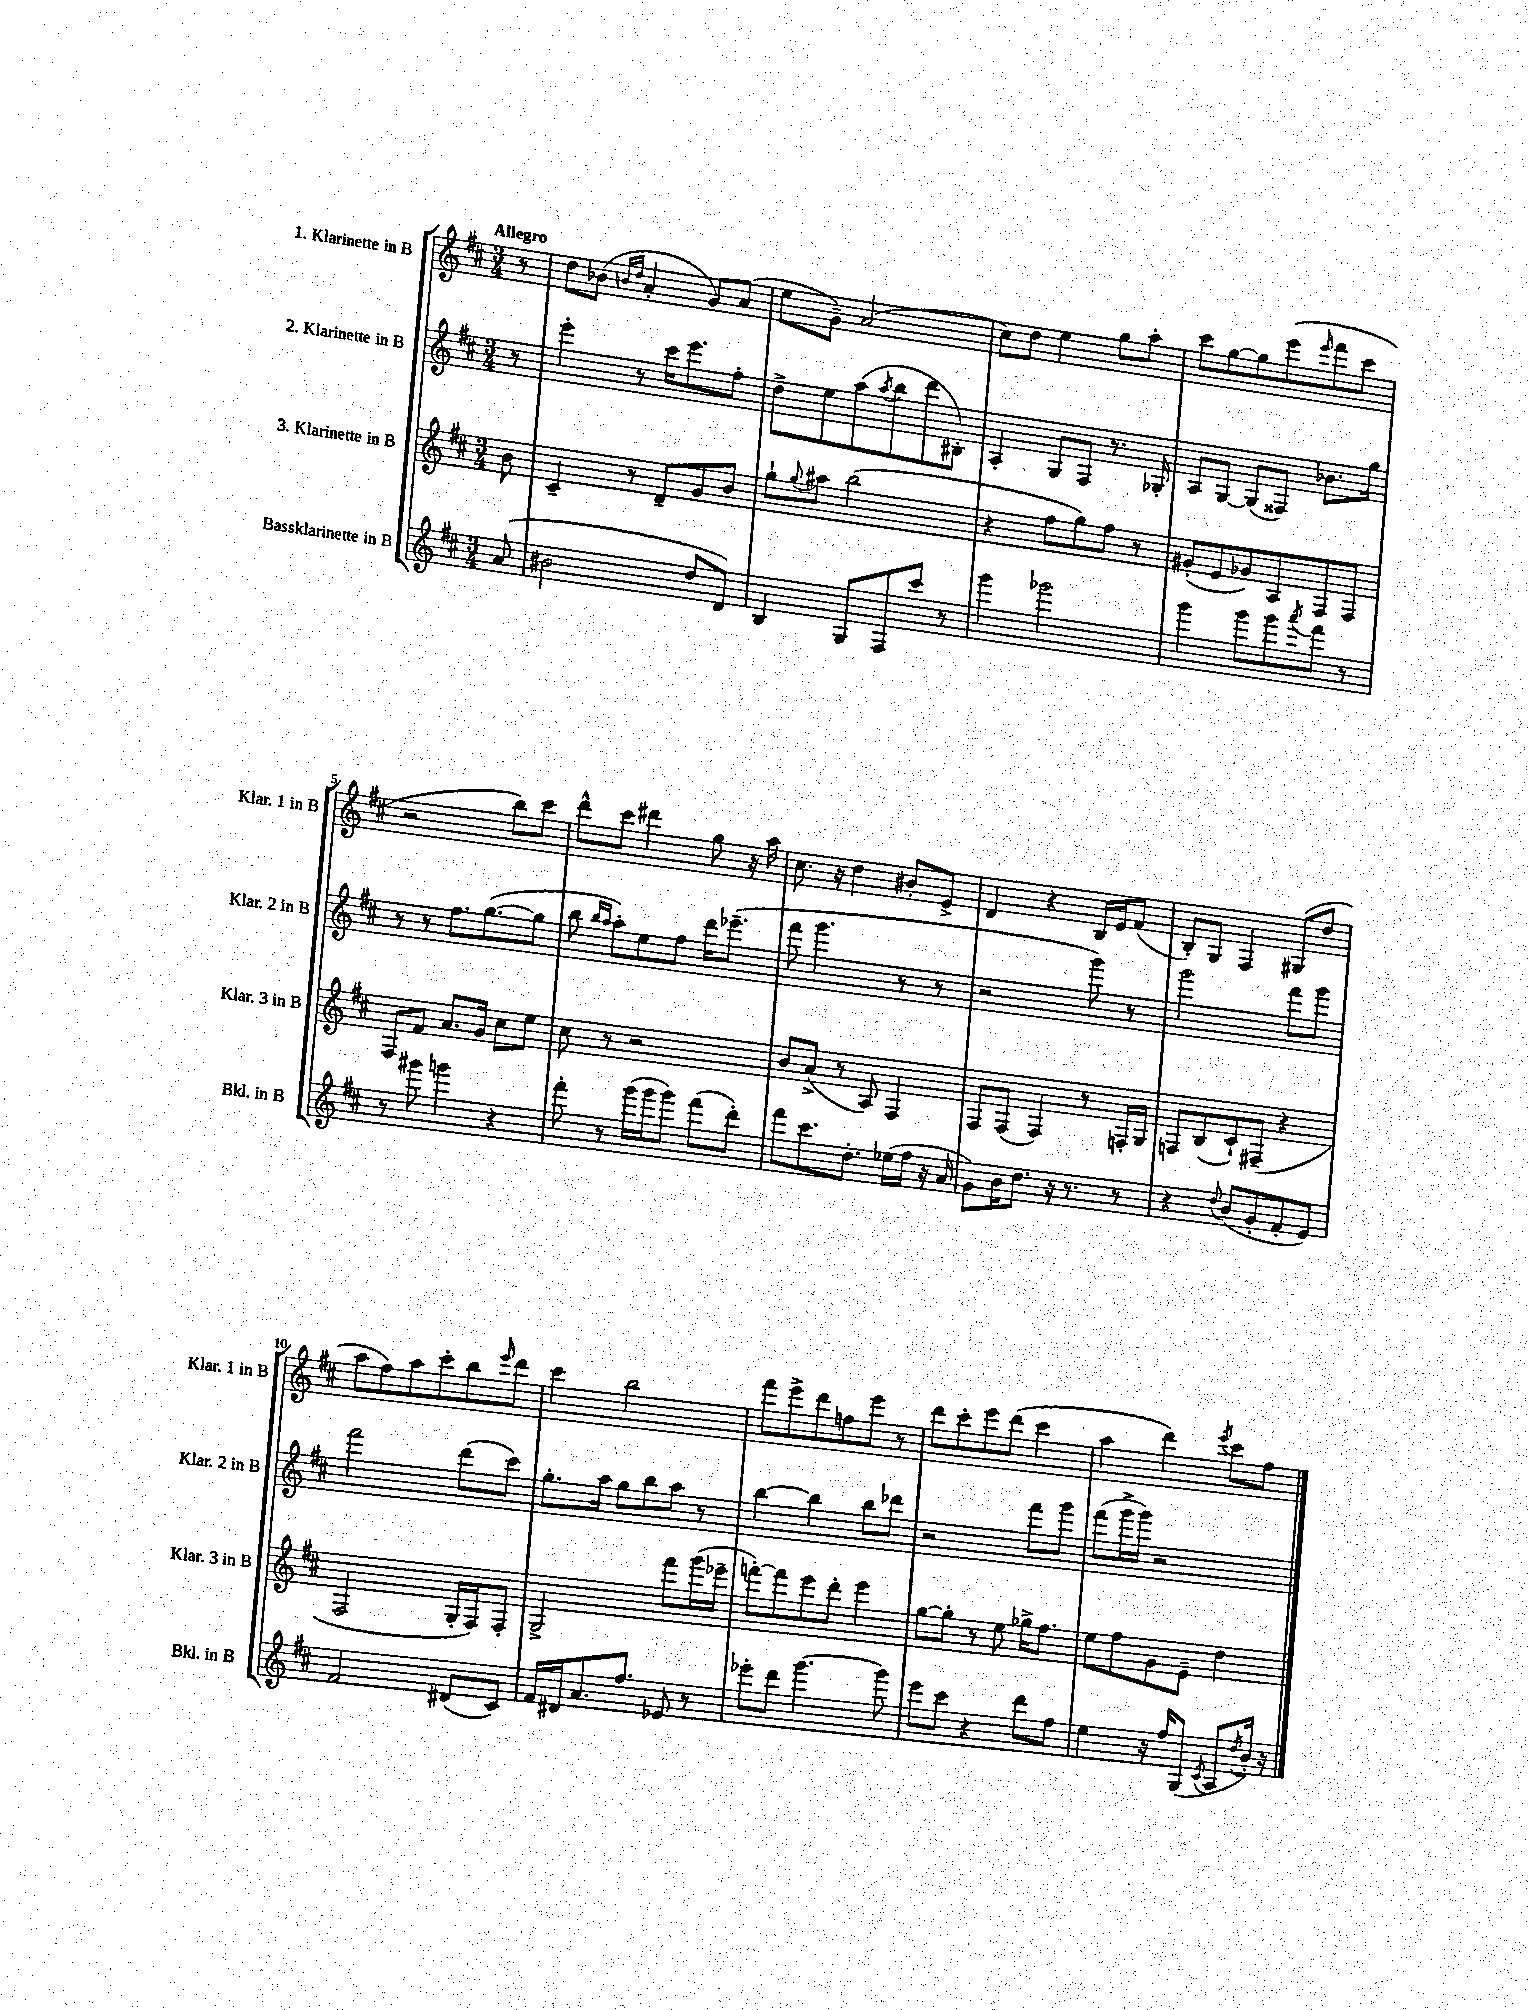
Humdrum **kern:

**kern	**kern	**kern	**kern
*staff4	*staff3	*staff2	*staff1
*clefG2	*clefG2	*clefG2	*clefG2
*k[f#c#]	*k[f#c#]	*k[f#c#]	*k[f#c#]
*M3/4	*M3/4	*M3/4	*M3/4
(8a	8b	8r	8r
=	=	=	=
2b#	4c#~	4eee'	8dd
.	.	.	(8b-
.	.	.	16qqb
.	.	.	16qqdd
.	8r	8r	4a'
.	8d~	16ccc#	.
.	.	8.eee	.
8dd	8g	.	8g)
8d)	8b	8ff#'	(8a
=	=	=	=
4B	8gg`	8dd^	8ee
.	8qqgg	.	.
.	8aa#	8ee	8g~)
8G	(2bb	(8aa	(2a
.	.	8qaa	.
8F#	.	8bb	.
8ccc#	.	8ddd	.
8r	.	8B#')	.
=	=	=	=
4ggg	4r	4A'	8cc#)
.	.	.	8dd
2ggg-	8ff#	8G	4ee
.	8gg)	8F#	.
.	8ff#	8.r	8gg
.	8r	.	8aa'
.	.	16G-'	.
=	=	=	=
4ggg	(8g#'	8A	8ccc#
.	8e	[8G	[8gg
8ggg	8g-)	(8G]	8gg]
8ggg	8A	8F##)	(8eee
8qaaa	.	.	16qqeee
8fff#	8F#	8.b-	8fff#
8r	8F#	.	8ccc#
.	.	16gg	.
=	=	=	=
8r	8F#	8r	2r
8ggg#	8f#	8r	.
4ggg	8.a	8.ff#	.
.	16g	([8.gg	.
4r	8cc#	.	8bb)
.	8ee	8gg]	8ccc#
=	=	=	=
8fff#'	8cc#	8bb	8ddd^^
.	.	16qqbb	.
.	.	16qqaa	.
8r	8r	8aa')	8ccc#
(16ggg	2r	8ee	4ddd#
16ggg	.	.	.
8ggg)	.	8ff#	.
(8fff#	.	16ddd	8gg
.	.	(8.eee-~	.
8ddd')	.	.	16r
.	.	.	16aa
=	=	=	=
8fff#	8b	8fff#	8.cc#
8.ccc#	(8a^	4.ggg	.
.	.	.	16r
.	8r	.	4dd
8.dd'	.	.	.
.	8A)	.	.
(16ee-	4F#	8r	8b#'
16ff#	.	.	.
16r	.	8r	8e^
16a	.	.	.
=	=	=	=
8g)	8F#	2r	4d
16b	(8F#	.	.
8.dd	.	.	.
.	4F#)	.	4r
16r	.	.	.
8.r	.	.	.
.	8r	8ggg)	16B
.	.	.	16e
8r	16F'	8r	(8f#
.	16G	.	.
=	=	=	=
4r	8F	2ggg	8B')
.	(8B	.	8G
8qqdd	.	.	.
(8b	8c#`)	.	4F#
8g'	(8F#~	.	.
8f#'	4r	8fff#	(8G#
8e)	.	8ggg	8dd
=	=	=	=
2f#	2F#	2fff#	8aa
.	.	.	8ff#)
.	.	.	8aa
.	.	.	8ccc#'
(8d#	16G'	(8ddd	8bb
.	16F#)	.	.
.	.	.	16qqeee
8c#)	8F#'	8ccc#)	8ddd
=	=	=	=
16f#	2G^	8.gg'	4ccc#
16d#	.	.	.
8.a	.	.	.
.	.	16aa	.
.	.	8gg	2bb
8.ff#	.	.	.
.	.	8bb	.
8e-	8fff#	8aa	.
8r	(16ggg	8r	.
.	16eee-~	.	.
=	=	=	=
8eee-'	[8fff')	[4bb	8fff#
8ddd	8fff]	.	8eee^
[4.ggg	8eee	4bb]	8ddd
.	8ddd'	.	8ff
.	4eee	8bb	8eee
8ggg]	.	8ddd-	8r
=	=	=	=
8eee	[8gg	2r	8ddd
8ccc#	8gg']	.	8ccc#'
4r	8r	.	8eee
.	8ee	.	(8ddd
8ddd	16gg-^	8fff#	4ccc#
.	8.ff#	.	.
8ff#	.	8ggg	.
=	=	=	=
4ee	8ee	(8fff#	4aa
.	8ff#	16ggg^	.
.	.	16ggg)	.
16r	8g	2r	4ddd)
16ff#	.	.	.
(8G	8e~	.	.
8qc#	.	.	8qeee
8A	4dd	.	8ccc#
8qdd	.	.	.
16b')	.	.	8ff#
16r	.	.	.
==	==	==	==
*-	*-	*-	*-
